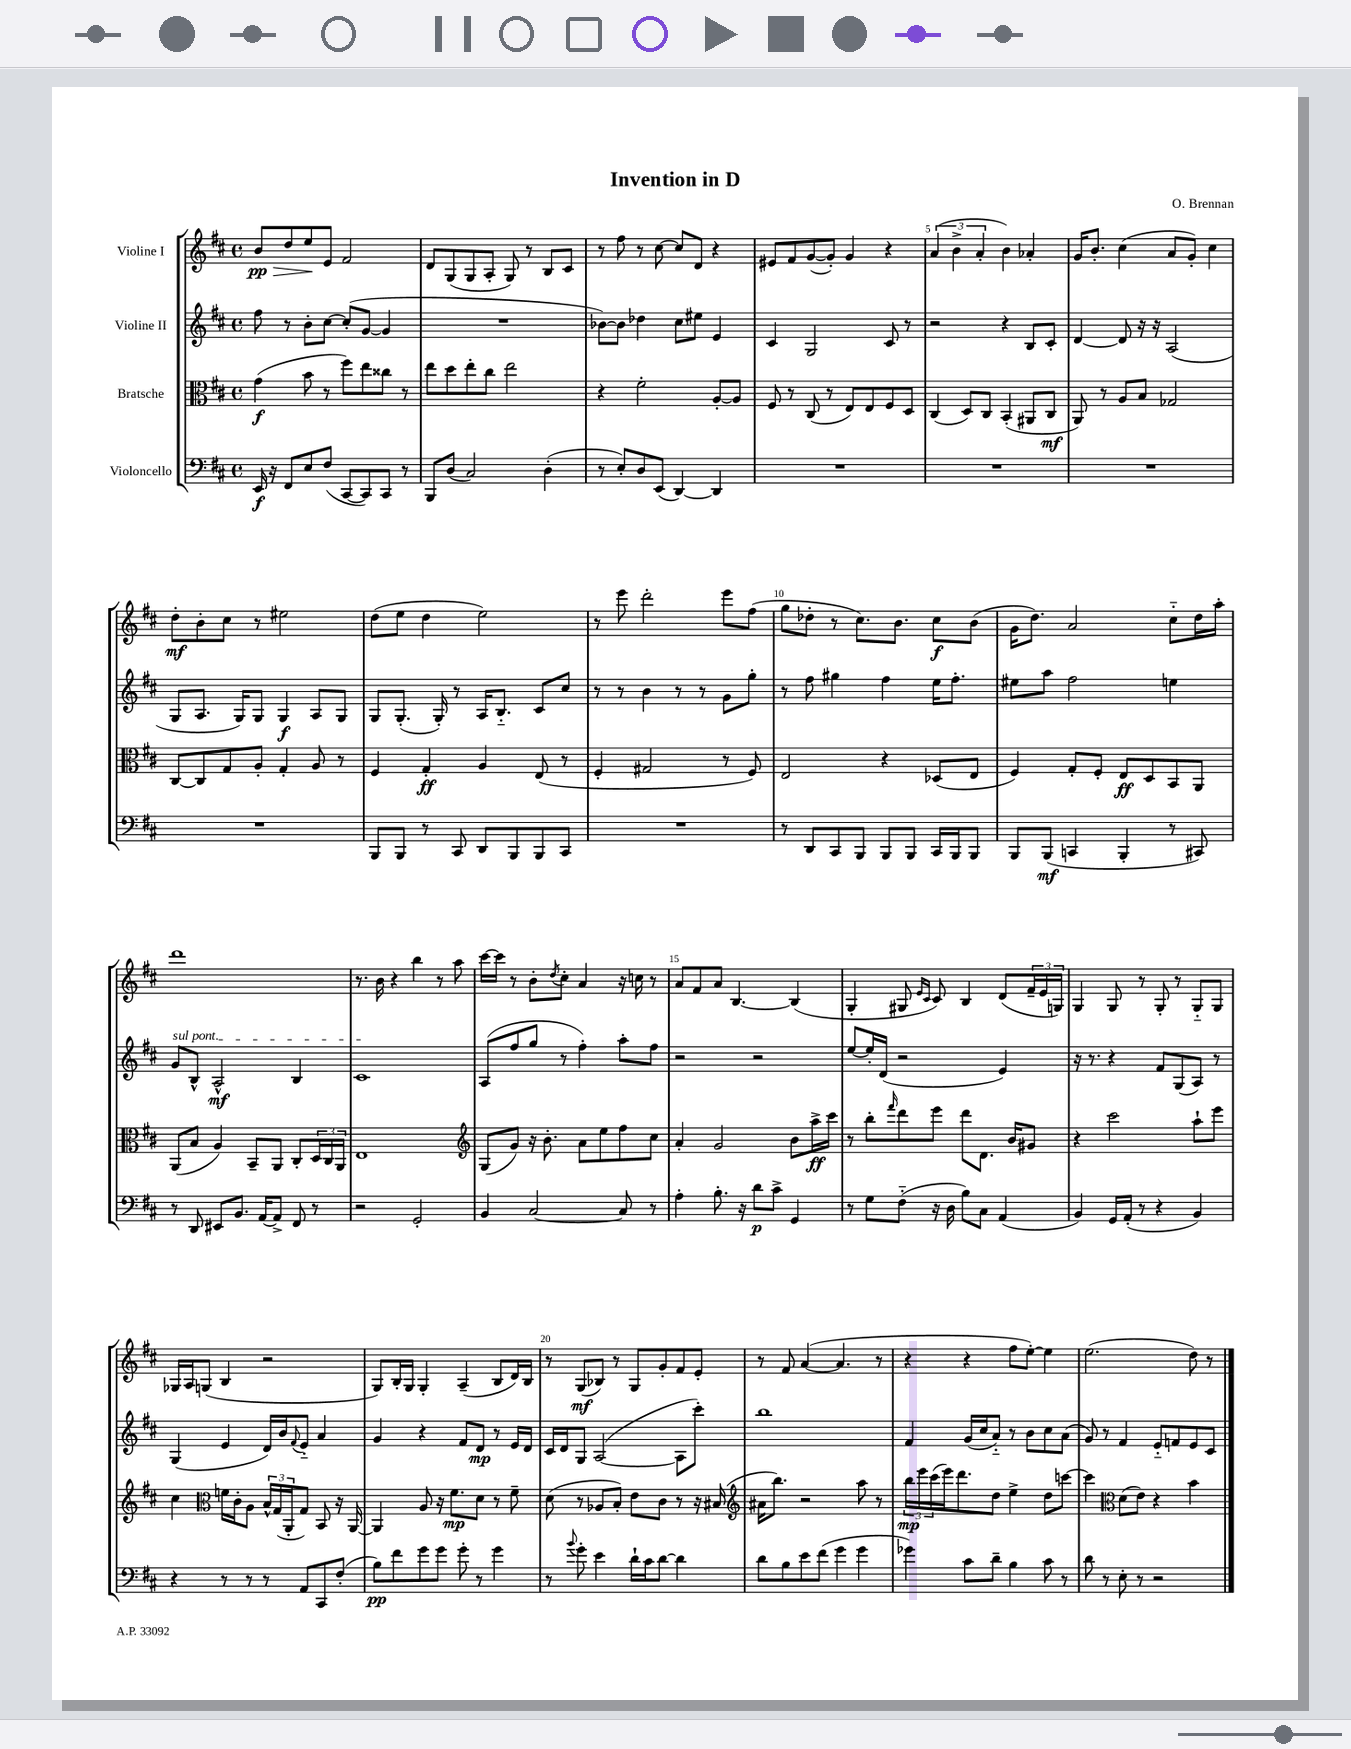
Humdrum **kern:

**kern	**kern	**kern	**kern
*staff4	*staff3	*staff2	*staff1
*clefF4	*clefC3	*clefG2	*clefG2
*k[f#c#]	*k[f#c#]	*k[f#c#]	*k[f#c#]
*M4/4	*M4/4	*M4/4	*M4/4
*met(c)	*met(c)	*met(c)	*met(c)
16EE/	(4g\	8ff#\	8b/L
16r	.	.	.
8FF#/L	.	8r	8dd/
8E/	8b\	8b'\L	8ee/
(8F#/J	8r	[8cc#\J	8e/J
[8CC#/L	8ff#\L)	(8cc#'/]L	2f#/
8CC#/])	8ee\	[8g/J	.
8CC#/J	8cc##\J	4g/]	.
8r	8r	.	.
=	=	=	=
8BBB/L	8ee\L	1r	8d/L
(8D/J	8dd\	.	(8G/
2C#/)	8ee'\	.	8G/
.	8cc#\J	.	8A'/J
.	2ee\	.	8G/)
.	.	.	8r
(4D'\	.	.	8B/L
.	.	.	8c#/J
=	=	=	=
8r	4r	[8b-\L)	8r
8E'/L)	.	8b-\]J	8ff#\
8D/	2f#'\	4dd-\	8r
(8EE/J	.	.	[8cc#\
[4DD/)	.	8cc#\L	8cc#/]L
.	.	8ee#\J	8d/J
4DD/]	[8A'/L	4e/	4r
.	8A/]J	.	.
=	=	=	=
1r	8F#/	4c#/	8e#/L
.	8r	.	8f#/
.	(8C#/	2G/	([8g/
.	8r	.	8g'/]J)
.	8E/L)	.	4g/
.	8E/	.	.
.	8F#/	8c#/	4r
.	8D/J	8r	.
=	=	=	=
1r	(4C#/	2r	(6a/
.	.	.	6b^\
.	8D/L)	.	.
.	.	.	6a'/
.	8C#/J	.	.
.	(4BB'/	4r	4b\)
.	8AA#/L	8B/L	4a-'/
.	8C#/J	8c#'/J	.
=	=	=	=
1r	8AA/)	[4d/	16g/LK
.	.	.	8.b'/J
.	8r	.	.
.	8A/L	8d/]	(4cc#\
.	8B/J	16r	.
.	.	16r	.
.	2G-/	(2A/	8a/L
.	.	.	8g'/J)
.	.	.	4cc#\
=	=	=	=
1r	[8C#/L	8G/L	8dd'\L
.	8C#/]	8.A/J	8b'\
.	8G/	.	8cc#\J
.	.	16G/LK)	.
.	8A'/J	8G/J	8r
.	4G'/	4G/	2ee#\
.	8A/	8A/L	.
.	8r	8G/J	.
=	=	=	=
8BBB/L	4F#/	8G/L	(8dd\L
8BBB/J	.	(8.G'/J	8ee\J
8r	4G'/	.	4dd\
.	.	16G'/)	.
8CC#/	.	8r	.
8DD/L	4A/	16A/LK	2ee\)
.	.	8.B'~/J	.
8BBB/	.	.	.
8BBB/	(8E/	8c#/L	.
8CC#/J	8r	8cc#/J	.
=	=	=	=
1r	4F#'/	8r	8r
.	.	8r	8eee\
.	2G#/	4b\	2ddd'\
.	.	8r	.
.	.	8r	.
.	8r	8g\L	8eee\L
.	8F#/)	8gg'\J	(8ff#\J
=	=	=	=
8r	2E/	8r	8gg\L
8DD/L	.	8ff#\	8dd-'\J
8CC#/	.	4gg#\	8r
8BBB/J	.	.	8.cc#\L)
8BBB/L	4r	4ff#\	.
.	.	.	8.b\J
8BBB/J	.	.	.
16CC#/LL	(8D-/L	16ee\LK	8cc#\L
16BBB/J	.	8.ff#'\J	.
8BBB/J	8E/J	.	(8b\J
=	=	=	=
8BBB/L	4F#/)	8ee#\L	16g\LK
.	.	.	8.dd\J)
(8BBB/J	.	8aa\J	.
4CC/	8G'/L	2ff#\	2a/
.	8F#'/J	.	.
4BBB'/	8E/L	.	.
.	8D/	.	.
8r	8BB/	4ee\	8cc#'~\L
8CC#/)	8AA/J	.	16dd\L
.	.	.	16aa'\JJ
=	=	=	=
8r	(8AA/L	8g/L	1ddd
8DD/	8B/J	8B^^/J	.
8EE#/L	4A/)	2A^^/	.
8.BB/J	.	.	.
.	8BB~/L	.	.
[16AA/LK	.	.	.
8AA^/]J	8AA/J	.	.
8FF#/	8C#'/L	4B/	.
8r	24D/L	.	.
.	24C#/	.	.
.	24AA/JJ	.	.
=	=	=	=
2r	1E	1c#	8.r
.	.	.	16b\
.	.	.	4r
2GG'/	.	.	4bb\
.	.	.	8r
.	.	.	8aa\
=	=	=	=
*	*clefG2	*	*
4BB/	(8G/L	(8A/L	[16ccc#\LL
.	.	.	16ccc#\]JJ
.	8g/J)	8ff#/	8r
[2C#/	16r	8gg/J	8b'\L
.	8.b'\	.	.
.	.	.	8qdd/
.	.	8r	8cc#'\J
.	8a\L	4ff#'\)	4a/
.	8ee\	.	.
8C#/]	8ff#\	8aa'\L	16r
.	.	.	16cc\
8r	8cc#\J	8ff#\J	8r
=	=	=	=
4A'\	4a'/	2r	8a/L
.	.	.	8f#/
8.B'\	2g/	.	8a/J
.	.	.	[4.B/
16r	.	.	.
8d\L	.	2r	.
8c#^\J	.	.	.
4GG/	8b\L	.	(4B/]
.	16aa^\L	.	.
.	16ccc#\JJ	.	.
=	=	=	=
8r	8r	[8ee/L	4G'/
8G\L	8bb'\L	16ee'/]L	.
.	.	(16d/JJ	.
.	16qqfff#/	.	.
(8F#'~\J	8ddd\	2r	8G#/
.	.	.	16qqe/LL
.	.	.	16qqc#/JJ
16r	8eee\J	.	8c#/)
16D\	.	.	.
8B\L)	8ddd\L	.	4B/
8C#\J	8.d\J	.	.
(4AA/	.	4e/)	(8d/L
.	16b/LK	.	.
.	8g#/J	.	24f#~/L
.	.	.	24e/
.	.	.	24G/JJ)
=	=	=	=
4BB/)	4r	16r	4G/
.	.	8.r	.
16GG/LL	2ccc#\	4r	8G/
(16AA'/JJ	.	.	.
8r	.	.	8r
4r	.	8f#/L	8G'/
.	.	(8G/	8r
4BB/)	8aa`\L	8A/J)	8G'~/L
.	8eee\J	8r	8G/J
=	=	=	=
4r	4cc#\	(4G/	16G-/LL
.	.	.	16A/J
.	.	.	(8G/J
*	*clefC3	*	*
8r	16f\LL	4e/	4B/
.	16c#'\J	.	.
8r	8A\J	.	.
8r	24B^^/LL	16d/LL)	2r
.	(24G/	.	.
.	.	16b/J	.
.	24AA'/J	.	.
.	.	8qqf#/	.
8AA/L	8G/J)	8e'~/J	.
8CC#/	8BB/	4a/	.
(8F#'/J	16r	.	.
.	[16AA/	.	.
=	=	=	=
8B\L)	4AA/]	4g/	8G/L)
8f#\	.	.	16B'/L
.	.	.	16G/JJ
8g\	8A/	4r	4G'/
8g\J	16r	.	.
.	8.f#\L	.	.
8g'\	.	8f#/L	(4A~/
8r	8d\J	8d/J	.
4g\	8r	8r	8B/L
.	8f#~\	16e/LL	16d/L)
.	.	16d/JJ	16B/JJ
=	=	=	=
8r	(8d\	16c#/LL	8r
.	.	16d/J	.
8qqb/	.	.	.
8g'\	8r	8G/J	(8G/L
4e\	8A-/L	([2A/	8B-/J)
.	8B'/J)	.	8r
16d`\LL	8e\L	.	8G/L
16c#\J	.	.	.
[8d\J	8c#\J	.	8g'/
4d\]	8r	8A\]L	8f#/
.	16r	8ccc#'\J)	8e'/J
.	(16B#/	.	.
=	=	=	=
*	*clefG2	*	*
8d\L	16a#\LK	1bb	8r
.	8.bb\J)	.	.
8B\	.	.	8f#/
8e\	2r	.	([4a/
(8f#\J	.	.	.
4g\	.	.	4.a/]
4g\	8aa\	.	.
.	8r	.	8r
=	=	=	=
4g-\)	24bb\LL	4f#/	4r
.	24eee\	.	.
.	(24ccc#\	.	.
.	16eee\J)	.	.
.	8.ddd\	.	.
8c#\L	.	(16g/LL	4r
.	.	16cc#/J	.
8d~\J	8dd\J	8a'~/J)	.
4B\	4ee^\	8r	8ff#\L
.	.	8b\L	[8ee'\J)
8c#\	8dd\L	8cc#\	4ee\]
8r	[8ccc\J	(8a\J	.
=	=	=	=
8d\	4ccc\]	8g/)	(2.ee\
8r	.	8r	.
*	*clefC3	*	*
8E'\	(8d\L	4f#/	.
8r	8e\J)	.	.
2r	4r	8e'~/L	.
.	.	8f/	.
.	4b\	8e/	8dd\)
.	.	8c#/J	8r
==	==	==	==
*-	*-	*-	*-
